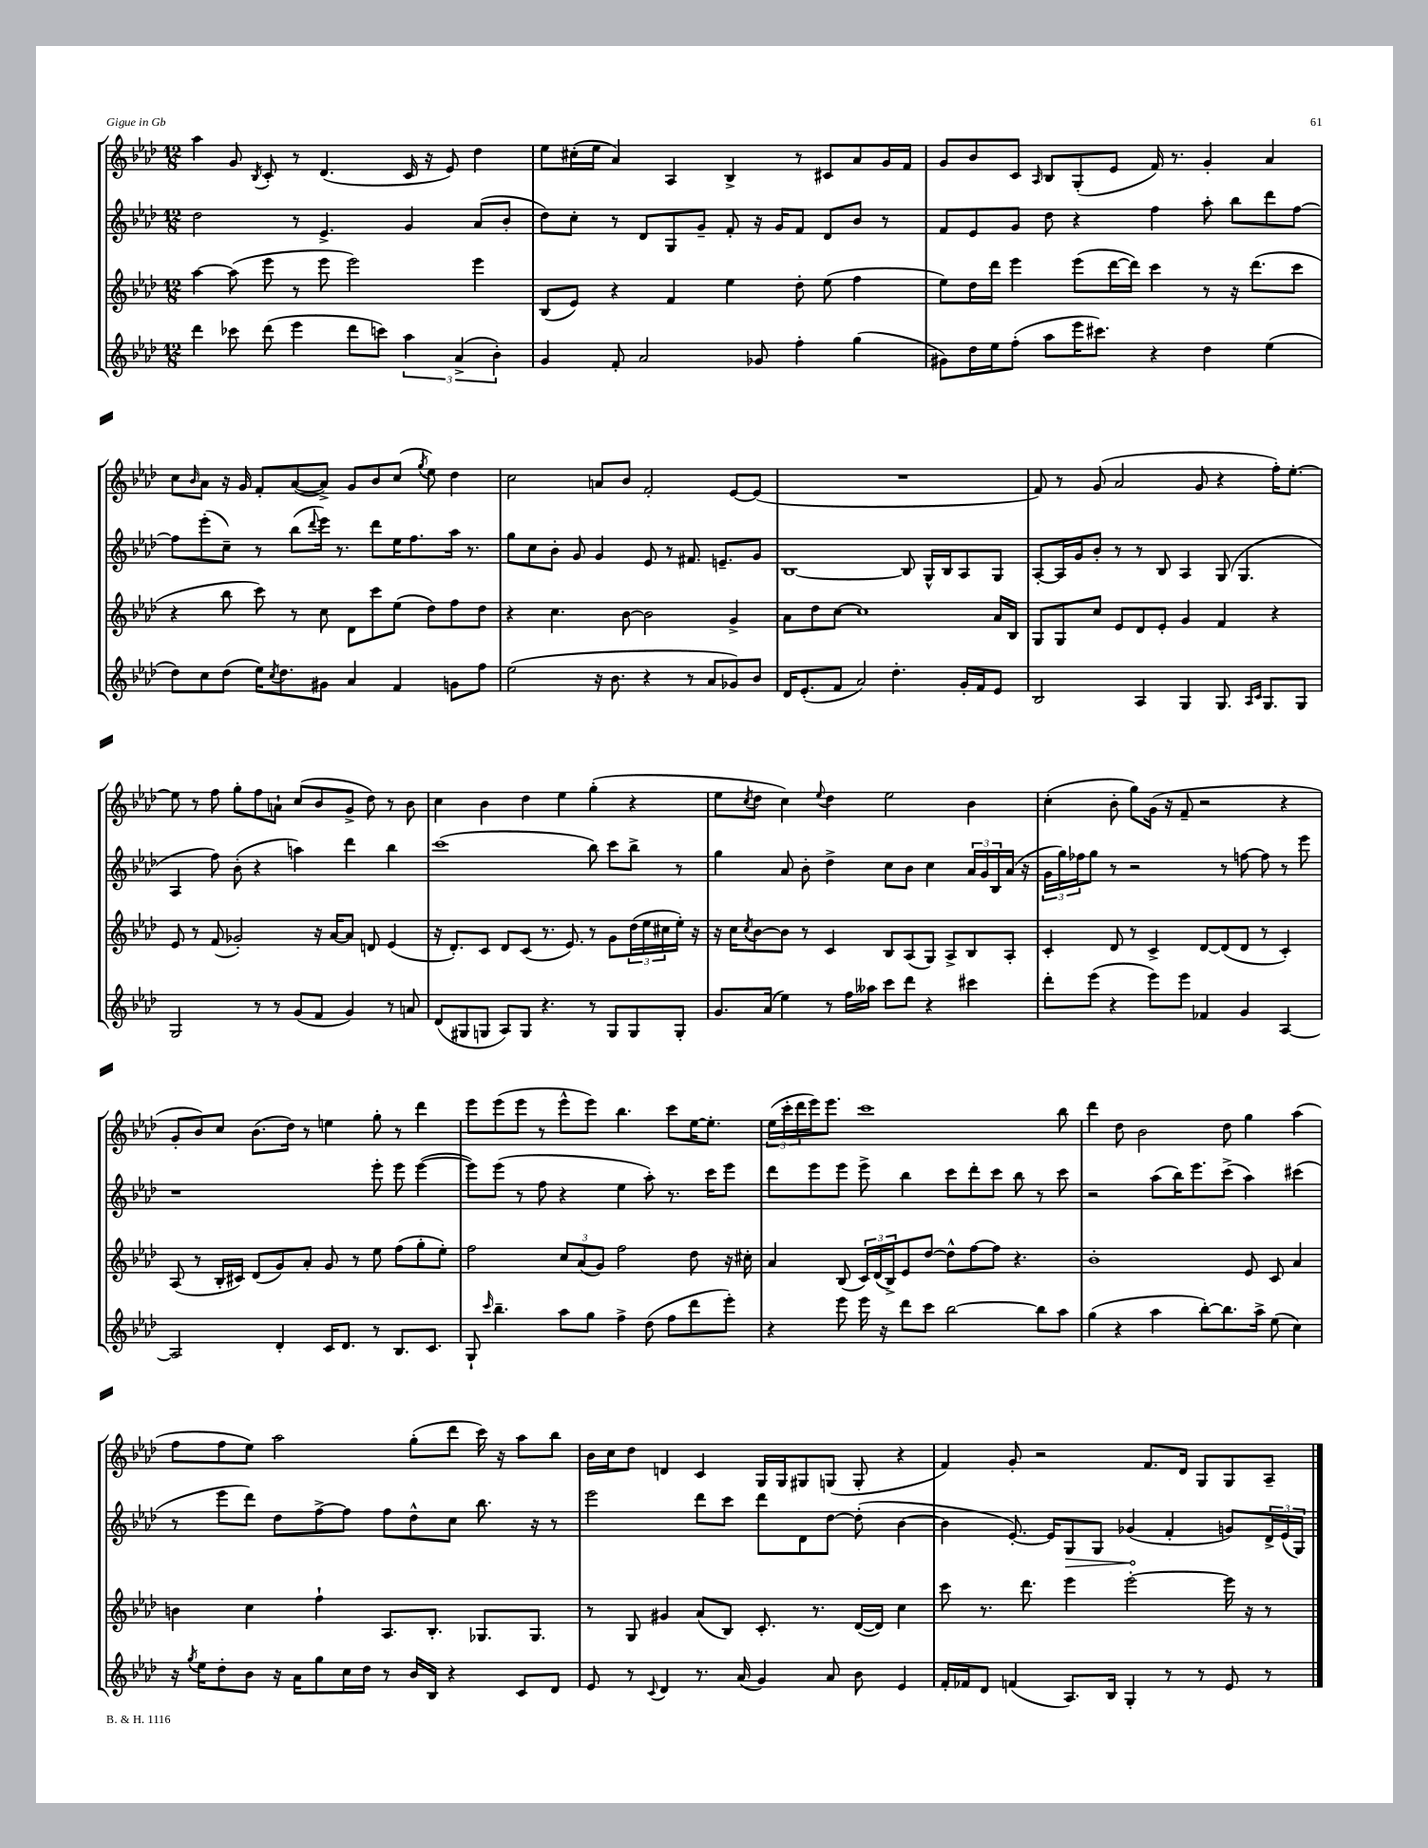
<<
\new StaffGroup <<
\new Staff = "s0" {
    \clef treble \key aes \major \numericTimeSignature \time 12/8
    aes''4 g'8 \acciaccatura { bes8 } c'8-. r8 des'4.( c'16 r16 ees'8) des''4 |
    ees''8 cis''16-.( ees''16 aes'4) aes4 bes4-> r8 cis'8 aes'8 g'16 f'16 |
    g'8 bes'8 c'8 \grace { aes16 } bes8 g8-.( ees'8 f'16) r8. g'4-. aes'4 |
    c''8 \grace { bes'16 } aes'8 r16 g'16 f'8-. aes'8~( aes'8->) g'8 bes'8 c''8( \acciaccatura { g''8 } ees''8) des''4 |
    c''2 a'8 bes'8 f'2-. ees'8~ ees'8( |
    R1. |
    f'8) r8 g'8( aes'2 g'8 r4 f''16-.) ees''8.~-. |
    ees''8 r8 f''8 g''8-. f''8 a'8-! c''8( bes'8 g'8-> des''8) r8 bes'8 |
    c''4 bes'4 des''4 ees''4 g''4-.( r4 |
    ees''8 \acciaccatura { c''8 } des''8 c''4) \appoggiatura { ees''8 } des''4 ees''2 bes'4 |
    c''4-.( bes'8-. g''8) g'16( r16 f'8-- r2 r4 |
    g'8-. bes'8) c''8 bes'8.( des''16) r8 e''4 g''8-. r8 des'''4 |
    ees'''8 ees'''8( ees'''8 r8 ees'''8-^ ees'''8) bes''4. c'''8 ees''16~ ees''8.-. |
    \tuplet 3/2 { ees''16( c'''16-. des'''16 } ees'''16) ees'''8. c'''1 bes''8 |
    des'''4 des''8 bes'2 des''8 g''4 aes''4( |
    f''8 f''8 ees''8) aes''2 g''8-.( des'''8 c'''16) r16 aes''8 bes''8 |
    bes'16 c''16 des''8 d'4 c'4 g16 g16 gis8 g8( g8-. r4 |
    f'4) g'8-. r2 f'8. des'16 g8 g8 aes8-- \bar "|." |
}
\new Staff = "s1" {
    \clef treble \key aes \major \numericTimeSignature \time 12/8
    des''2 r8 ees'4.-> g'4 aes'8( bes'8-. |
    des''8) c''8-. r8 des'8 g8 g'8-- f'8-. r16 g'16 f'8 des'8 bes'8 r8 |
    f'8 ees'8 g'8 des''8 r4 f''4 aes''8-. bes''8 des'''8 f''8~ |
    f''8 ees'''8-.( c''8--) r8 bes''8( \appoggiatura { des'''8 } ees'''16) r8. des'''8 ees''16 f''8. aes''16 r8. |
    g''8 c''8 bes'8-. g'8 g'4 ees'8 r8 fis'8. e'8.-- g'8 |
    bes1~ bes8 g16-^ bes16 aes8 g8 |
    aes8~-. aes16 g'16 bes'8-. r8 r8 bes8 aes4 g8( g4. |
    aes4 f''8) bes'8-.( r4 a''4) des'''4 bes''4 |
    c'''1( bes''8) c'''8 bes''8-> r8 |
    g''4 aes'8 bes'8-. des''4-> c''8 bes'8 c''4 \tuplet 3/2 { aes'16 g'16 bes16 } aes'16( r16 |
    \tuplet 3/2 { g'16 g''16) fes''16 } g''8 r8 r2 r8 f''8~ f''8 r8 ees'''8 |
    r1 ees'''8-. ees'''8 ees'''4~( |
    ees'''8) ees'''8( r8 f''8 r4 ees''4 aes''8-.) r8. c'''16 ees'''8 |
    des'''8 ees'''8 ees'''8 ees'''8-> bes''4 c'''8 des'''8-. c'''8 bes''8 r8 c'''8 |
    r2 aes''8( bes''16) ees'''8. c'''8->( aes''4) cis'''4( |
    r8 ees'''8 des'''8) des''8 f''8~-> f''8 f''8 des''8-^ c''8 bes''8. r16 r8 |
    ees'''2 des'''8 c'''8 des'''8 des'8 des''8~ des''8-.( bes'4~ |
    bes'4 ees'8.~-.) ees'16 \once \override Hairpin.circled-tip = ##t g8\> g8 ges'4\!( f'4-. g'8) \tuplet 3/2 { des'16-> ees'16( g16) } \bar "|." |
}
\new Staff = "s2" {
    \clef treble \key aes \major \numericTimeSignature \time 12/8
    aes''4~ aes''8( ees'''8 r8 ees'''8 ees'''2) ees'''4 |
    bes8( ees'8) r4 f'4 ees''4 des''8-. ees''8( f''4 |
    ees''8) des''16 des'''16 ees'''4 ees'''8( des'''16~ des'''16) c'''4 r8 r16 des'''8.( c'''8 |
    r4 bes''8 c'''8) r8 c''8 des'8 c'''8 ees''8( des''8) f''8 des''8 |
    r4 c''4. bes'8~ bes'2 g'4-> |
    aes'8 des''8 c''8~ c''1 aes'16 bes16 |
    g8 g8 c''8 ees'8 des'8 ees'8-. g'4 f'4 r4 |
    ees'8 r8 f'8( ges'2-.) r16 aes'16~ aes'8 d'8 ees'4( |
    r16 des'8.-.) c'8 des'8 c'8( r8. ees'8.) r8 g'8 \tuplet 3/2 { des''16( ees''16 cis''16 } ees''16-.) r16 |
    r16 c''16 \acciaccatura { c''8 } bes'8~ bes'8 r8 c'4 bes8 aes8( g8) aes8-> bes8 aes8-. |
    c'4-. des'8 r8 c'4-> des'8~ des'8( des'8 r8 c'4-.) |
    aes8( r8 bes16-. cis'16) des'8( g'8) aes'8-. g'8 r8 ees''8 f''8( g''8-. ees''8-.) |
    f''2 \tuplet 3/2 { c''8 aes'8( g'8) } f''2 des''8 r16 cis''16-. |
    aes'4 bes8( \tuplet 3/2 { c'16) des'16( bes16->) } ees'8 des''8~ des''8-^ f''8~ f''8 r4. |
    bes'1-. ees'8 c'8 aes'4 |
    b'4 c''4 f''4-! aes8. bes8.-. ges8. ges8. |
    r8 g8 gis'4 aes'8( bes8) c'8.-. r8. des'16~( des'16) c''4 |
    c'''8 r8. des'''8. ees'''4 ees'''2~-. ees'''16 r16 r8 \bar "|." |
}
\new Staff = "s3" {
    \clef treble \key aes \major \numericTimeSignature \time 12/8
    des'''4 ces'''8 des'''8( ees'''4 des'''8 c'''8) \tuplet 3/2 { aes''4 aes'4->( bes'4-.) } |
    g'4 f'8-. aes'2 ges'8 f''4-. g''4( |
    gis'8) des''16 ees''16 f''8-.( aes''8 ees'''16 cis'''8.) r4 des''4 ees''4( |
    des''8) c''8 des''8( ees''16) \acciaccatura { c''8 } des''8. gis'8 aes'4 f'4 g'8 f''8 |
    ees''2( r16 bes'8. r4 r8 aes'8 ges'8) bes'8 |
    des'16 ees'8.-.( f'8 aes'2) des''4.-. g'16-. f'16 ees'8 |
    bes2 aes4 g4 g8. \grace { aes16 c'16 } g8. g8 |
    g2 r8 r8 g'8( f'8 g'4) r8 a'8 |
    des'8( gis8 g8 aes8) g8 r4. r8 g8 g8 g8-. |
    g'8. aes'16( ees''4) r8 f''16 aeses''16 c'''8 des'''8 r4 cis'''4 |
    des'''8-. ees'''8( r4 ees'''8) ees'''8 fes'4 g'4 aes4~ |
    aes2 des'4-. c'16 des'8. r8 bes8. c'8. |
    g8-! \grace { c'''16 } bes''4.-- aes''8 g''8 f''4-> des''8( f''8 des'''8 ees'''8-.) |
    r4 ees'''8 ees'''16 r16 des'''8 c'''8 bes''2~ bes''8 aes''8 |
    g''4( r4 aes''4 bes''8~-.) bes''8. aes''16-> ees''8( c''4) |
    r16 \acciaccatura { g''8 } ees''16 des''8-. bes'8 r16 aes'16 g''8 c''16 des''16 r8 bes'16 bes16 r4 c'8 des'8 |
    ees'8 r8 \appoggiatura { c'8 } des'4 r8. aes'16( g'4) aes'8 bes'8 ees'4 |
    f'16-. fes'16 des'8 f'4( aes8.) bes16 g4-. r8 r8 ees'8 r8 \bar "|." |
}
>>
>>
\layout { \context { \Score \remove "Bar_number_engraver" } }
